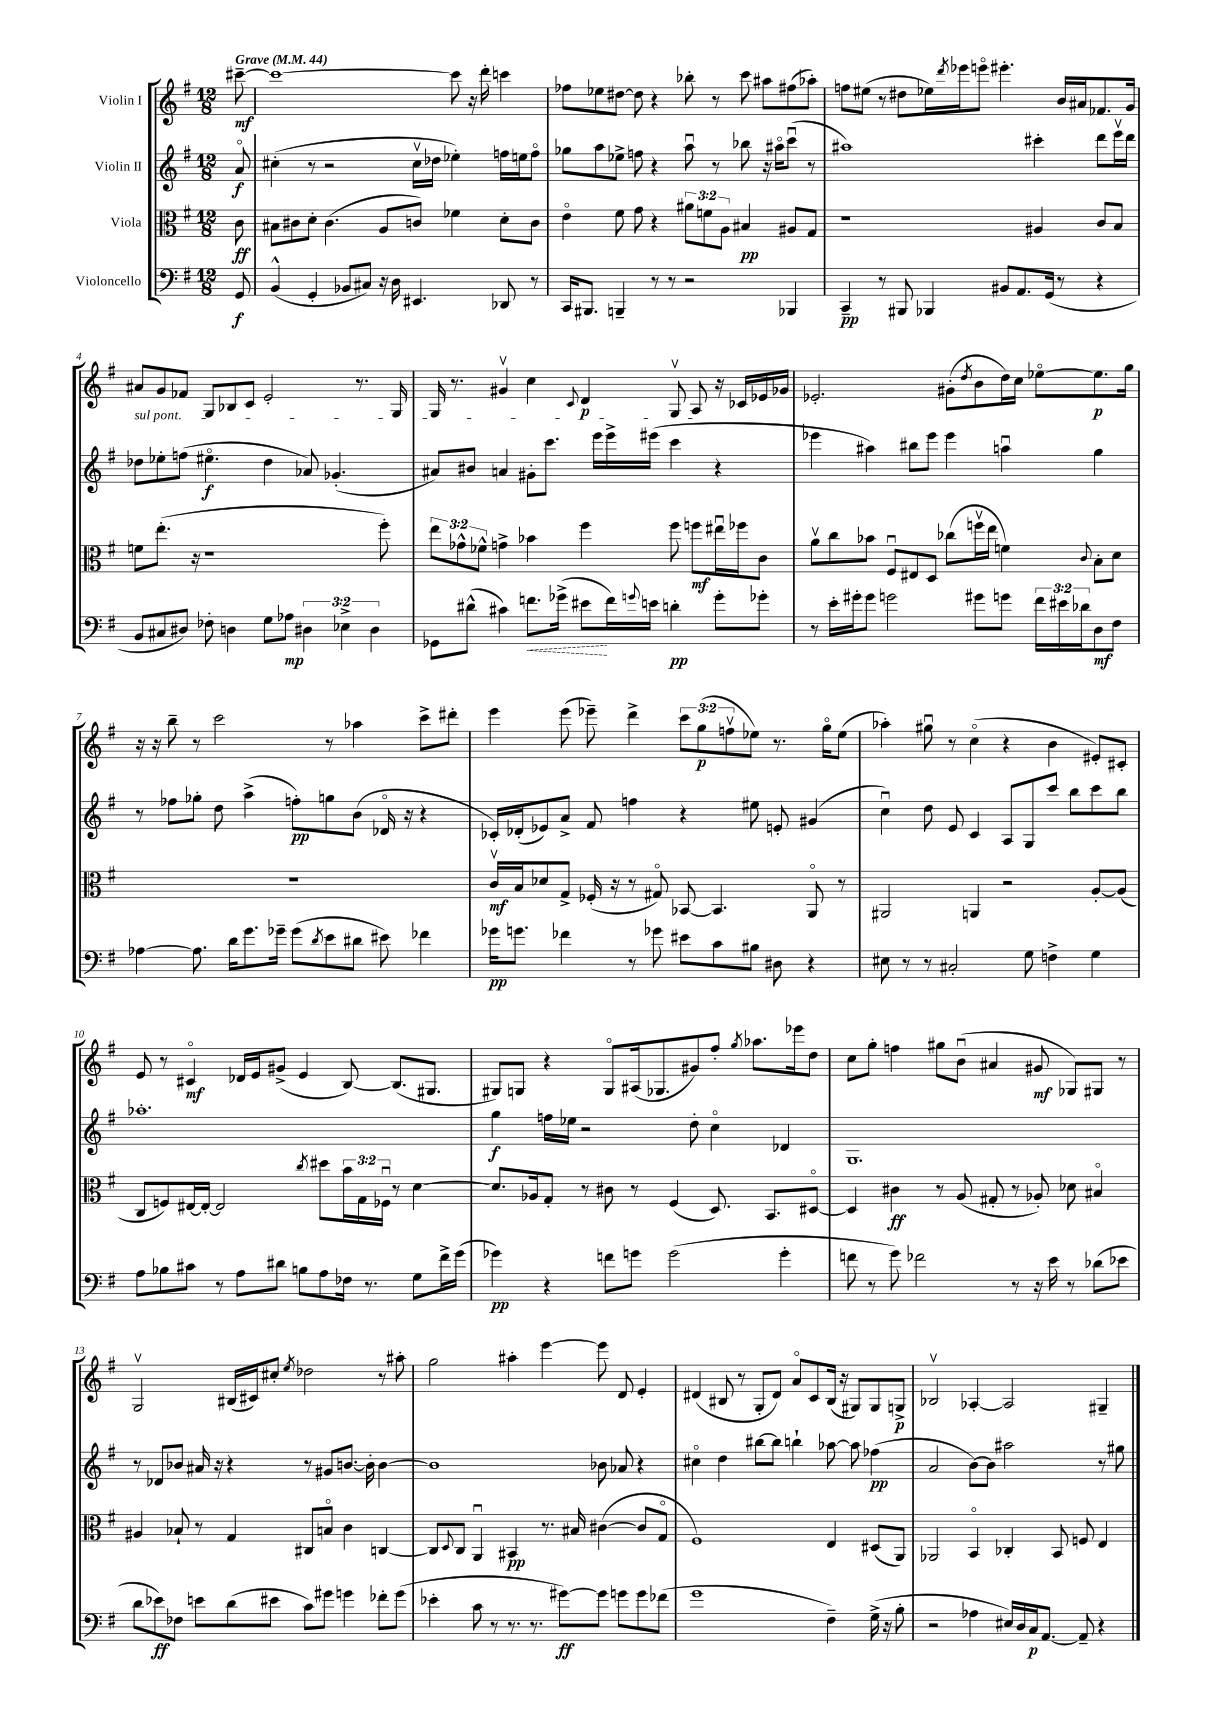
<<
\new StaffGroup <<
\new Staff = "s0" \with { instrumentName = "Violin I" } {
    \clef treble \key g \major \numericTimeSignature \time 12/8 \override Staff.TupletNumber.text = #tuplet-number::calc-fraction-text \partial 8 \tempo "Grave" 4 = 44
    cis'''8~--\mf |
    cis'''1~ cis'''8 r16 d'''16-. c'''4 |
    fes''8 ees''8 dis''8~ dis''8 r4 bes''8-. r8 c'''8 ais''8 fis''8( aes''8-.) |
    f''8 eis''8( r8 dis''8 ees''16) \acciaccatura { d'''8 } ees'''16 e'''8\flageolet eis'''4.-. b'16 ais'16 fes'8. g'16 |
    ais'8 g'8 fes'8 g8 bes8 c'8 e'2-. r8. g16 |
    g16 r8. gis'4\upbow c''4 \appoggiatura { c'8 } d'4\p g8\upbow a8 r16 ces'16 ees'16 ges'16 |
    ees'2.-. gis'8-.( \acciaccatura { d''8 } b'8 d''16) c''16 ees''8~\flageolet ees''8.\p g''16 |
    r16 r16 b''8-- r8 c'''2 r8 aes''4 c'''8-> dis'''8-. |
    e'''4 e'''8( ees'''8--) d'''4-> \tuplet 3/2 { c'''8 g''8\p( f''8\upbow } ees''8) r8. g''16\flageolet ees''8( |
    aes''4-.) gis''8\downbow r8 c''4\flageolet( r4 b'4 eis'8-.) cis'8-. |
    e'8 r8 cis'4\flageolet\mf des'16 e'16 gis'8->( e'4 b8~) b8.( gis8. |
    gis8) g8 r4 g8\flageolet ais16( ges8. gis'8) fis''8-. \acciaccatura { g''8 } aes''8. ees'''16 d''8 |
    c''8 g''8-. f''4 gis''8 b'8\downbow( ais'4 gis'8\mf ges8) gis8 r8 |
    g2\upbow bis16( cis'16) cis''8-. \acciaccatura { e''8 } des''2 r8 ais''8-. |
    g''2 ais''4-. e'''4~ e'''8 d'8 e'4-. |
    dis'4( bis8 r8 g8-. dis'8) a'8\flageolet c'8 bis16( r16 gis8) gis8 g8->\p |
    bes2\upbow aes4~-. aes2 gis4-- \bar "|." |
}
\new Staff = "s1" \with { instrumentName = "Violin II" } {
    \clef treble \key g \major \numericTimeSignature \time 12/8 \partial 8
    a'8\flageolet\f |
    cis''4-.( r8 r2 cis''16\upbow des''16 ees''4-.) f''16 e''16 f''8\flageolet |
    ges''8 a''8 ees''8-> f''8 r4 a''8\downbow r8 bes''8 r16 ais''16\flageolet c'''8\downbow( r8 |
    ais''1) cis'''4-. d'''8 e'''16\upbow d'''16 |
    \once \override TextSpanner.bound-details.left.text = \markup { \italic "sul pont." } des''8\startTextSpan ees''8-. f''8( eis''4.\flageolet\f des''4 aes'8) ges'4.-.( |
    ais'8) bis'8 a'4 gis'8-. c'''8. e'''16 e'''16-> eis'''16( c'''4\stopTextSpan r4 |
    ees'''4 ais''4) bis''8 ees'''8 ees'''4 a''4\downbow g''4 |
    r8 fes''8 ges''8-. d''8 a''4->( f''8-.\pp) g''8 b'8( des'16\flageolet r16 r4 |
    ces'16-.) des'16-.( ees'8) a'8-> fis'8 f''4 r4 eis''8 e'8-. gis'4( |
    c''4\downbow) d''8 e'8 c'4 a8 g8 c'''8 b''8 c'''8 b''8 |
    aes''1.-. |
    g''4\f f''16 ees''16 r2 d''8-. c''4\flageolet des'4 |
    g1. |
    r8 des'8 bes'8 ais'16 r16 r4 r8 gis'8 b'8.~ b'16-. b'4~ |
    b'1 bes'8 aes'8 r4 |
    cis''4\flageolet d''4 bis''8~ bis''8 b''4-! aes''8~ aes''8 fes''4\pp( |
    a'2 b'8~) b'8 ais''2 r8 gis''8 \bar "|." |
}
\new Staff = "s2" \with { instrumentName = "Viola" } {
    \clef alto \key g \major \numericTimeSignature \time 12/8 \override Staff.TupletNumber.text = #tuplet-number::calc-fraction-text \partial 8
    c'8\ff |
    bis8 cis'8 d'8-. cis'4.( a8 c'8) fes'4 d'8-. c'8 |
    e'4\flageolet fis'8 g'8 r4 \tuplet 3/2 { ais'8 f'8 a8 } bis4\pp ais8 g8 |
    r1 ais4 c'8 b8 |
    f'8 e''8.-.( r16 r1 fis''8-.) |
    \tuplet 3/2 { e''8 ges'8-^ fes'8-^ } g'4-> bes'4 fis''4 fis''8 f''8\mf eis''16\downbow fes''16 c'8 |
    a'8\upbow c''8 bes'8 fis8\downbow eis8 d8 ces''8( f''16\upbow e''16 f'4) \appoggiatura { c'8 } b8-. d'8 |
    R1. |
    c'16\upbow\mf b16 des'8 g8-> fes16-.( r16 r8 gis8\flageolet) bes,8~ bes,4. a,8\flageolet r8 |
    ais,2 a,4 r2 a8~-. a8( |
    c8 f8) eis16~ eis16~-. eis2 \acciaccatura { c''8 } dis''8 \tuplet 3/2 { b'16 g16 fes16\downbow } r8 d'4~ |
    d'8. aes16 g8-. r8 cis'8 r8 fis4( d8.) b,8. dis8~\flageolet |
    dis4 cis'4\ff r8 a8( gis8-. r8 aes8-.) des'8 bis4\flageolet |
    ais4 bes8-! r8 g4 cis8 b8\flageolet c'4 c4~ |
    c8 \appoggiatura { d8 } c8 a,4\downbow bis,4\pp r8. bis16 cis'4~( cis'8 g8\flageolet |
    fis1) e4 dis8( a,8) |
    aes,2 b,4\flageolet ces4-. b,8 f8 e4 \bar "|." |
}
\new Staff = "s3" \with { instrumentName = "Violoncello" } {
    \clef bass \key g \major \numericTimeSignature \time 12/8 \override Staff.TupletNumber.text = #tuplet-number::calc-fraction-text \partial 8
    g,8\f |
    b,4-^( g,4-. bes,8 cis8) r16 d16 eis,4. des,8 r8 |
    c,16 bis,,8. b,,4-- r8 r8 r2 bes,,4 |
    c,4--\pp r8 bis,,8 bes,,4 bis,8 a,8. g,16( r8 r4 |
    b,8 cis8 dis8) fes8-. d4 g8 aes8\mp \tuplet 3/2 { dis4 ees4-> dis4 } |
    ges,8 dis'8-^( cis'4) \once \override Hairpin.style = #'dashed-line f'8.\< ges'16->( eis'8\! f'16) \appoggiatura { g'8 } e'16 d'4-.\pp g'8-. ges'8-. |
    r8 e'16-. gis'16-. gis'8 g'2 gis'8 g'8 \tuplet 3/2 { fis'16 eis'16 des'16 } d8\mf fis8 |
    aes4~ aes8. d'16 g'8. ges'16-- ges'8( \acciaccatura { d'8 } e'8 dis'8 eis'8) fes'4 |
    ges'16\pp g'8. fes'4 r8 ges'8 eis'8 c'8 bis8 dis8 r4 |
    eis8 r8 r8 cis2-. g8 f4-> g4 |
    a8 bes8 cis'8 r8 a8 dis'8 b8 a8 fes16 r8. g8 fis'16-> g'16( |
    ges'4\pp) r4 f'8 g'8 g'2( g'4-. |
    f'8 r8 g'8) fes'2 r8 r16 e'16 r8 des'8( ees'8 |
    d'8 ees'8\ff) fes8 e'8 d'8( eis'8 c'8) gis'8 g'4 fes'8-. g'8( |
    ees'4-. c'8 r8 r8. r8. gis'8~\ff) gis'8 g'8 g'8 fes'8( |
    g'1 fis4--) g16->( r16 b8-. |
    r2 aes4 eis16) d16 c16\p a,8.~ a,8-- r4 \bar "|." |
}
>>
>>
